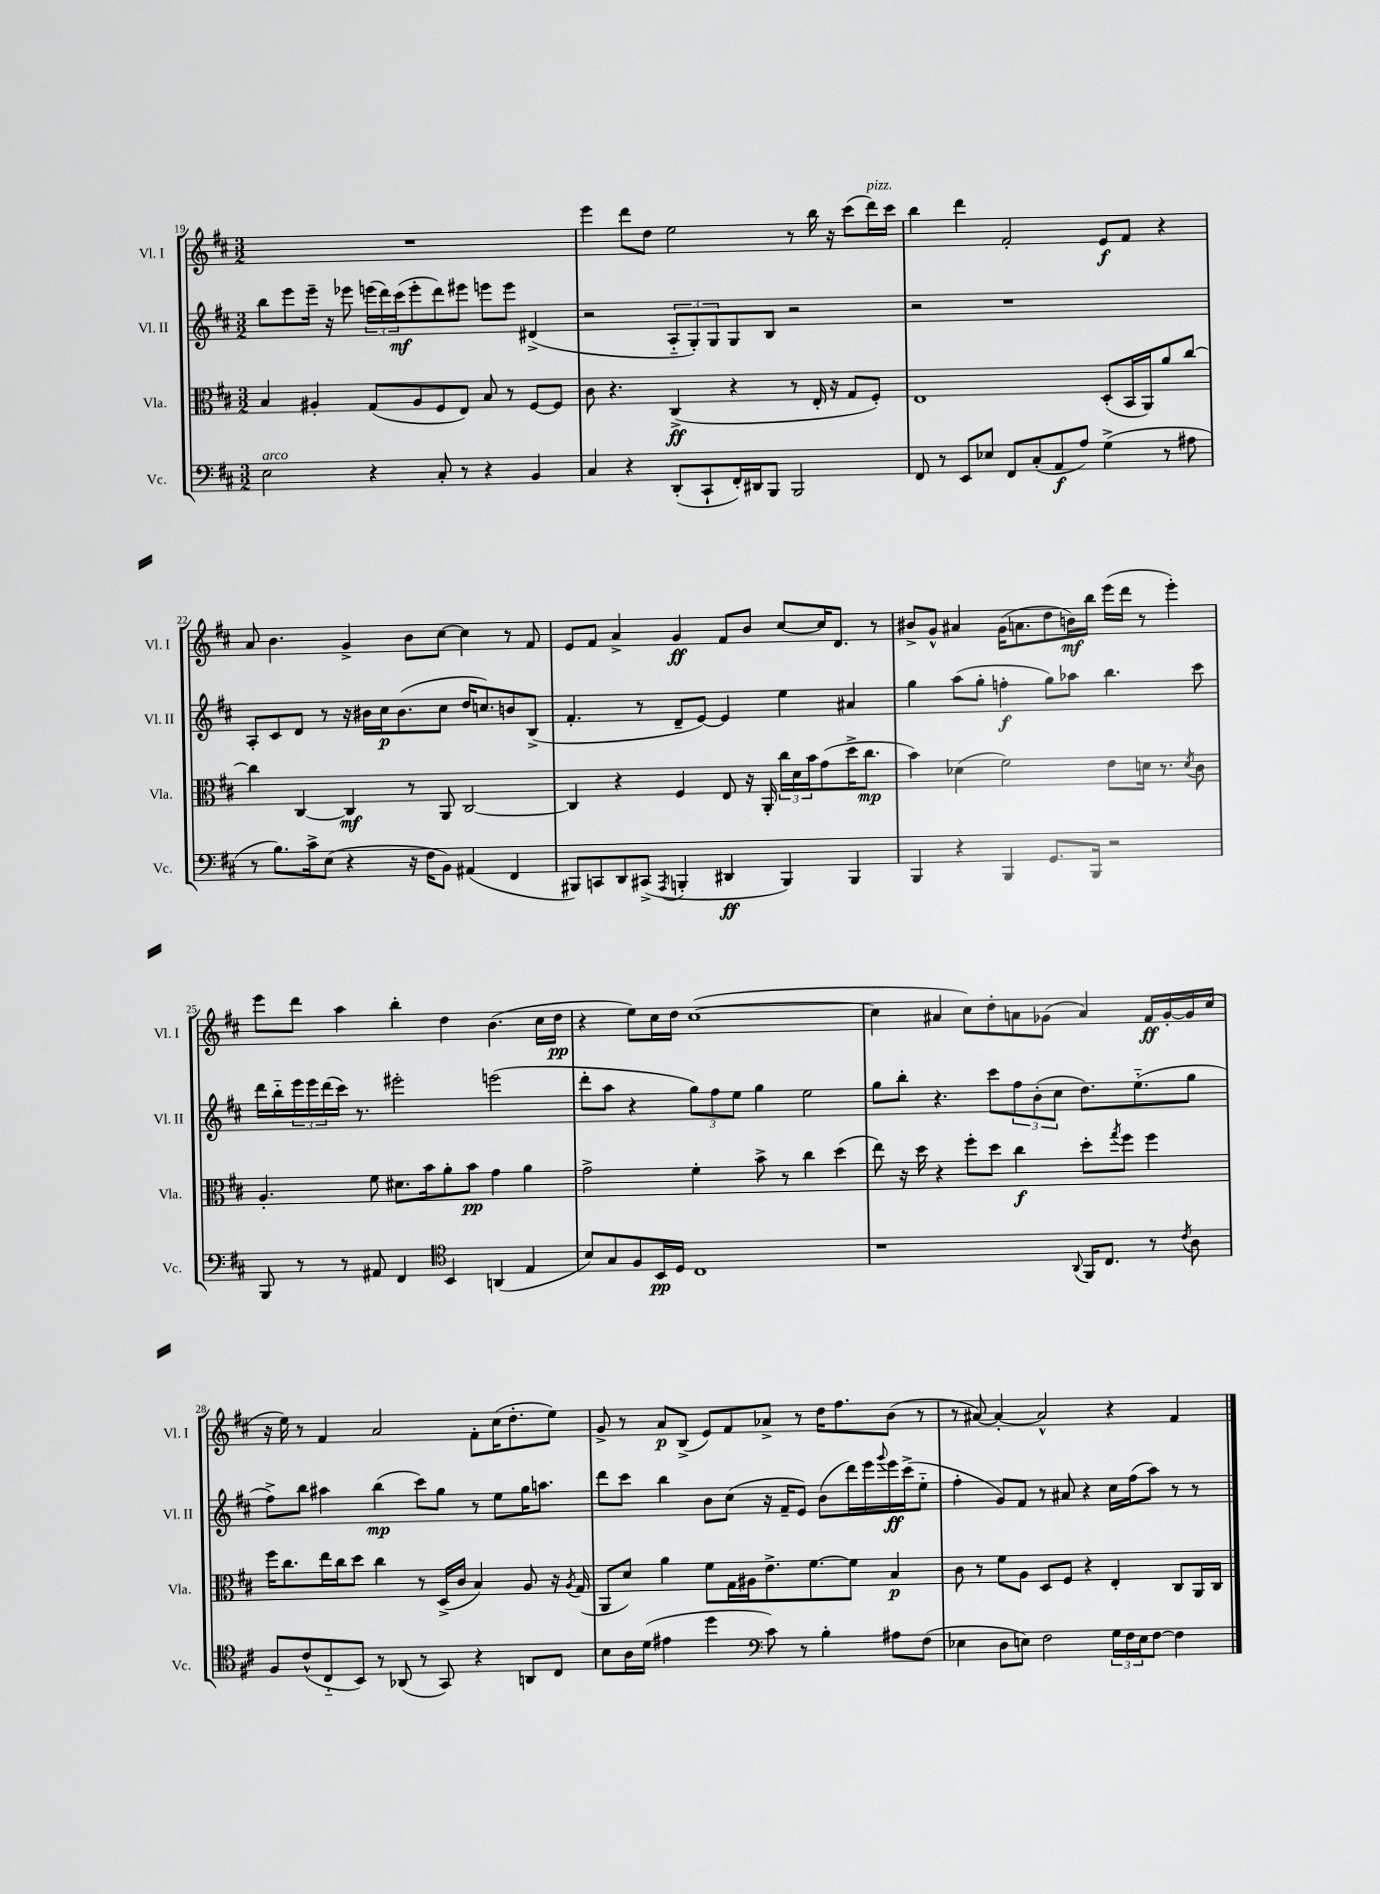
<<
\new StaffGroup <<
\new Staff = "s0" \with { instrumentName = "Vl. I" shortInstrumentName = "Vl. I" } {
    \clef treble \key d \major \numericTimeSignature \time 3/2
    R1. |
    e'''4 d'''8 d''8 e''2 r8 b''16 r16 cis'''8( d'''16^\markup { \italic "pizz." }) cis'''16 |
    b''4 d'''4 fis'2-. e'8\f fis'8 r4 |
    a'8 b'4. g'4-> b'8 cis''8~ cis''4 r8 fis'8 |
    e'8 fis'8 a'4-> g'4\ff fis'8 b'8 cis''8~ cis''16 d'8. r8 |
    bis'8-> g'8-^ ais'4 g'16( a'8. d''8 b'16\mf) b''16 e'''16( d'''16 r8 e'''4-.) |
    e'''8 d'''8 a''4 b''4-. d''4 b'4.( cis''16 d''16\pp |
    r4 e''8) cis''16 d''16 cis''1~( |
    cis''4 ais'4 cis''8) d''8-. a'8 ges'8( a'4) fis'16\ff ges'16~-. ges'16 cis''16( |
    r16 e''16) r8 fis'4 a'2 fis'8-. cis''16( d''8.-. e''8) |
    g'8-> r8 a'8\p b8->( e'8) fis'8 aes'8-> r8 d''16 fis''8. b'8( r8 |
    r8 ais'8~) ais'4~-. ais'2-^ r4 fis'4 \bar "|." |
}
\new Staff = "s1" \with { instrumentName = "Vl. II" shortInstrumentName = "Vl. II" } {
    \clef treble \key d \major \numericTimeSignature \time 3/2
    b''8 e'''8 e'''16-- r16 ees'''8 \tuplet 3/2 { e'''16( d'''16) cis'''16\mf( } e'''8-. d'''8) eis'''8 e'''8 e'''8 dis'4->( |
    r2 \tuplet 3/2 { a8-_ g8-.) g8 } g8 b8 r2 |
    r2 r1 |
    a8-. cis'8 d'8 r8 r16 bis'16 cis''16\p bis'8.( cis''8 d''16 c''8.) b'8 b8->( |
    fis'4.-. r8 d'8-- e'8~) e'4 e''4 ais'4 |
    g''4 a''8( g''8-. f''4-.\f g''8) aes''8 b''4. cis'''8 |
    d'''16 b''16-_ \tuplet 3/2 { e'''16 e'''16 d'''16( } cis'''16) r8. eis'''2-. e'''2( |
    d'''8-. a''8 r4 \tuplet 3/2 { g''8) fis''8 e''8 } g''4 e''2 |
    g''8 b''8-. r4. cis'''8 \tuplet 3/2 { fis''8 b'8-.( cis''8 } d''8.) e''8.-_( g''8 |
    fis''8->) b''8 ais''4 b''4\mp( cis'''8) g''8 r8 e''8 g''16 a''8. |
    d'''8 cis'''8 b''4 b'8 cis''8( r16 fis'16-- e'8) b'8( d'''16) e'''16 \appoggiatura { g'''8 } e'''16\ff cis'''16->( e''8-_ |
    fis''4-. g'8) fis'8 r8 ais'8 r4 cis''16 fis''16( a''8) r8 r8 \bar "|." |
}
\new Staff = "s2" \with { instrumentName = "Vla." shortInstrumentName = "Vla." } {
    \clef alto \key d \major \numericTimeSignature \time 3/2
    b4 ais4-. g8( ais8 fis8 e8) b8 r8 fis8~ fis8 |
    cis'8 r4. cis4->\ff( r4 r8 e16-. r16 g8 fis8-.) |
    e1 d8-.( b,16 a,16) a'8 cis''8~ |
    cis''4 cis4~ cis4\mf r8 a,8 cis2~ |
    cis4 r4 fis4 e8 r16 a,16-. \tuplet 3/2 { cis''16 d'16 b'16 } g'8( d''16-> cis''8.\mp |
    b'4) des'4( fis'2) e'8 d'16 r8. \acciaccatura { d'8 } cis'8 |
    a4.-. fis'8 dis'8. b'16 a'8-. b'8\pp g'4 a'4 |
    g'2-> fis'4-. b'8-> r8 cis''4 d''4( |
    e''8) r16 d''16 r4 fis''8-. d''8 cis''4\f d''8-. \acciaccatura { g''8 } fis''8 fis''4 |
    fis''16 cis''8. e''16 cis''16 d''8 cis''4 r8 d16->( cis'16 b4) a8 r16 \acciaccatura { a8 } g16( |
    a,8 d'8) a'4 fis'8 g16 ais16 e'8.-> fis'8.~ fis'8 b4\p |
    cis'8 r8 fis'8 a8 d8 fis8 r4 e4-. cis8 a,16 cis16 \bar "|." |
}
\new Staff = "s3" \with { instrumentName = "Vc." shortInstrumentName = "Vc." } {
    \clef bass \key d \major \numericTimeSignature \time 3/2
    e2^\markup { \italic "arco" } r4 cis8-. r8 r4 b,4 |
    cis4 r4 d,8-.( cis,8-! fis,16-.) dis,16 b,,8 b,,2 |
    fis,8 r8 e,8 ees8 fis,8 cis8-.( a,8\f a8) g4->( r8 ais8 |
    r8 b8.) cis'16-> e8( r4 r16 fis16 b,8) ais,4( fis,4 |
    bis,,8) c,8 d,8 cis,8->( \acciaccatura { a,,8 } b,,4-. dis,4\ff b,,4) b,,4 |
    b,,4 r4 b,,4 g,8. b,,16 r2 |
    b,,8 r8 r8 ais,8 fis,4 \clef tenor b,4 a,4( e4 |
    b8) g8 fis8 b,16\pp d16 cis1 |
    r1 \appoggiatura { a,8 } fis,16 cis8. r8 \acciaccatura { cis'8 } a8 |
    fis8 cis'8-^( cis8-_ b,8) r8 aes,8( r8 g,8) r4 a,8 cis8 |
    b8 a16 d'16( eis'4 d''4 \clef bass cis'8) r8 b4-. ais8 fis8( |
    ees4 d8 e8) fis2 \tuplet 3/2 { g16 fis16 e16 } fis8~ fis4 \bar "|." |
}
>>
>>
\layout { \context { \Score currentBarNumber = #19 } }
